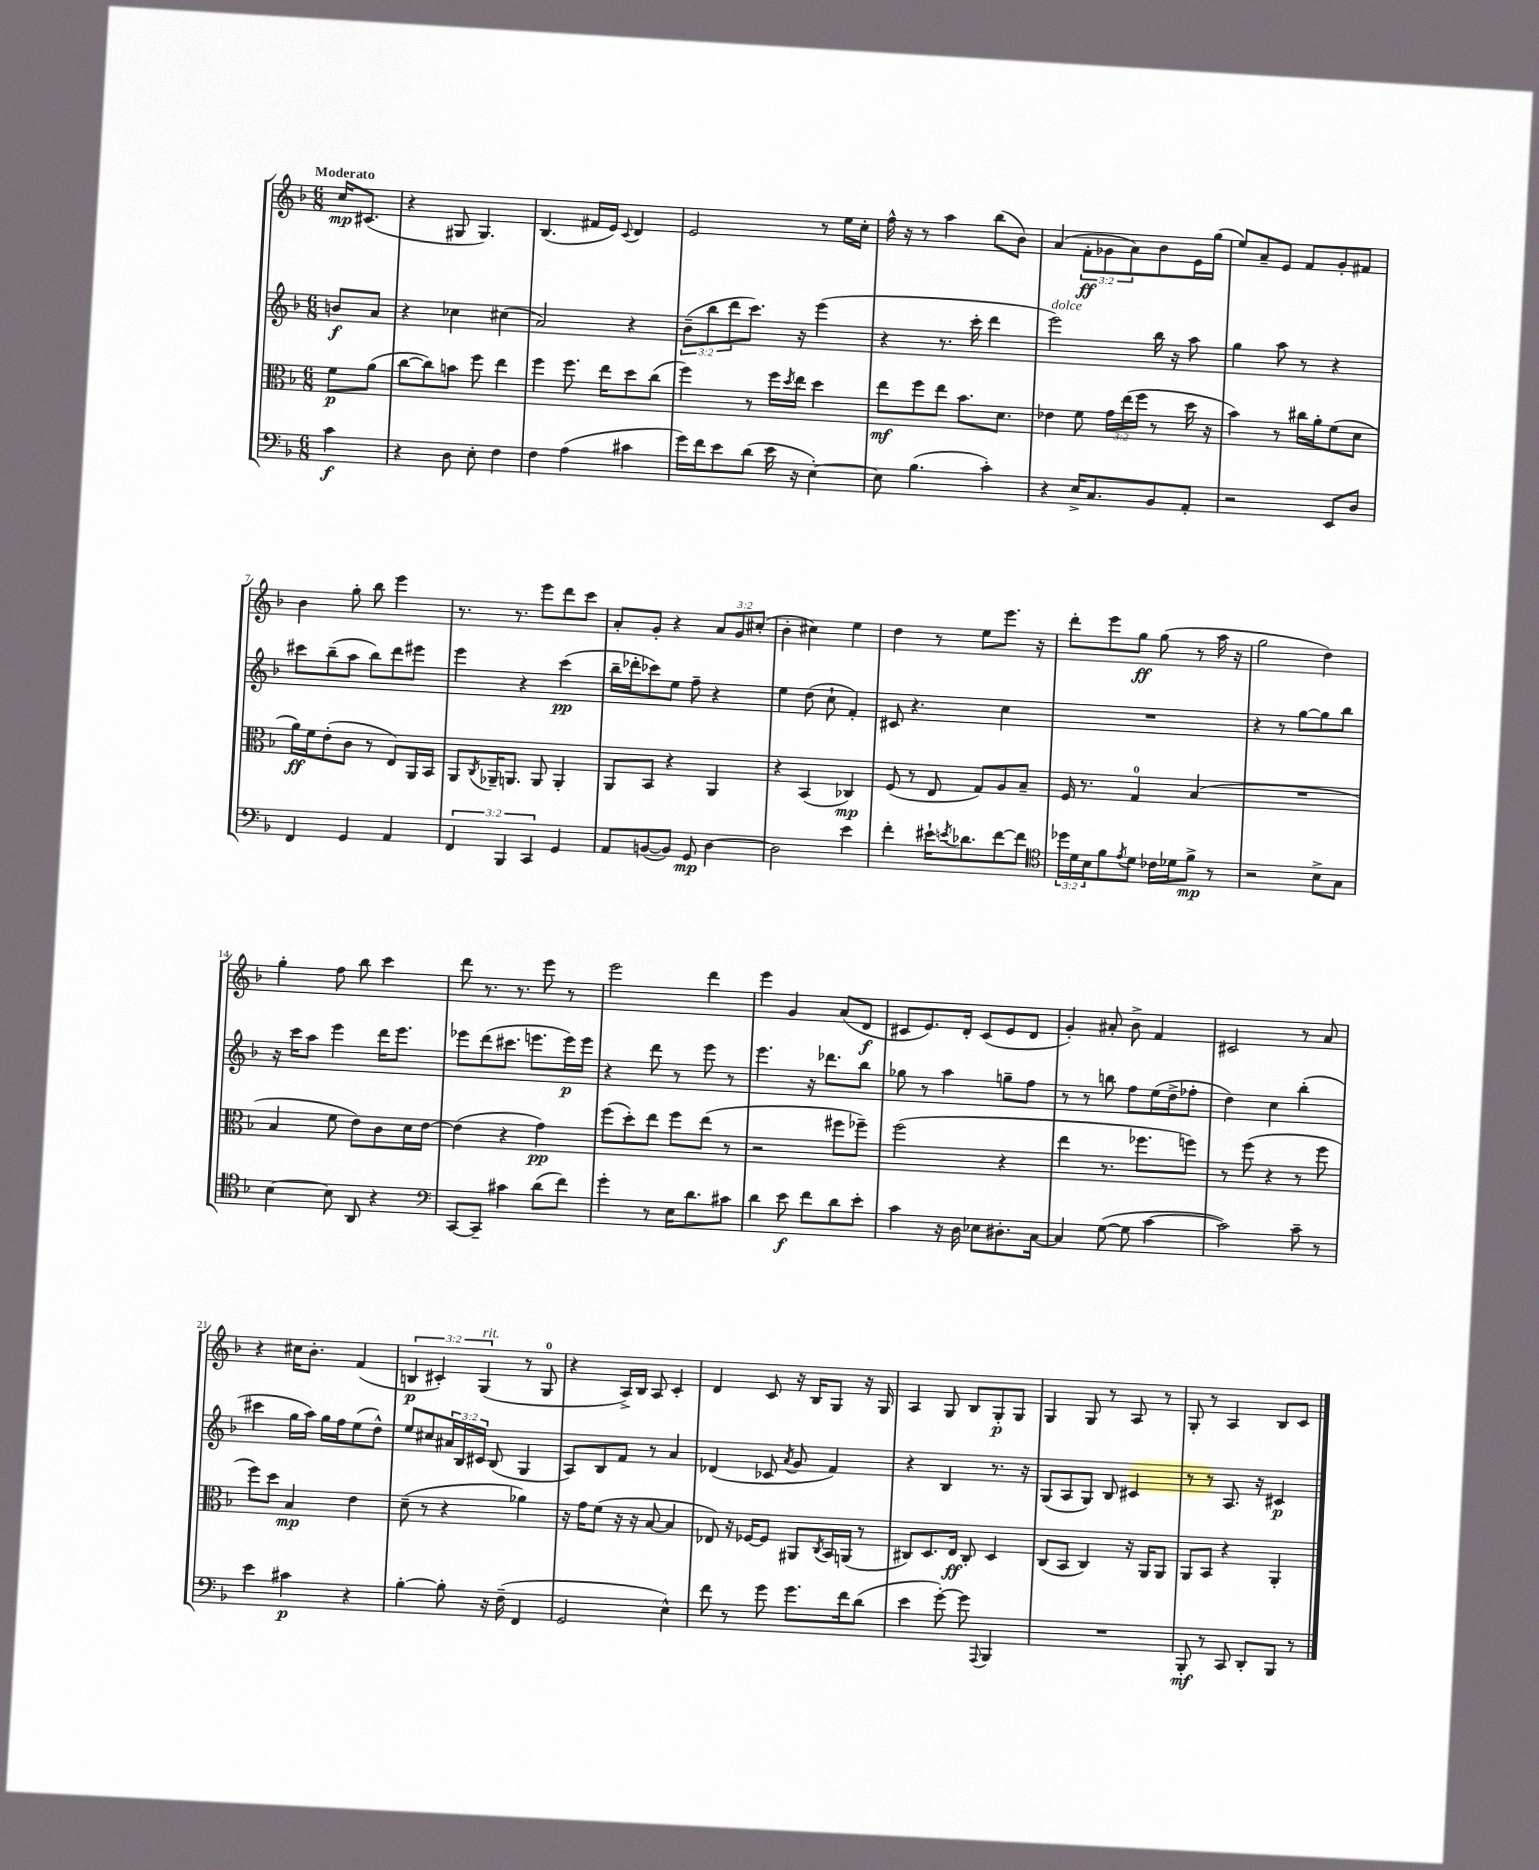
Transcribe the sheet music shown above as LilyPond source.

<<
\new StaffGroup <<
\new Staff = "s0" {
    \clef treble \key f \major \numericTimeSignature \time 6/8 \override Staff.TupletNumber.text = #tuplet-number::calc-fraction-text \partial 4 \tempo "Moderato"
    c''16\mp cis'8.( |
    r4 gis8 gis4.) |
    bes4.( fis'16 e'16) \appoggiatura { c'8 } d'4 |
    e'2 r8 e''16 c''16-. |
    f''16-^ r16 r8 a''4 bes''8( bes'8) |
    a'4( \tuplet 3/2 { f'8-.\ff ges'8 a'8) } bes'8 e'16 g''16( |
    e''8) a'8-- e'8 f'8 g'8-. fis'8 |
    bes'4 g''8-. bes''8 e'''4 |
    r8. r8. e'''8 d'''8 c'''8 |
    a'8-. g'8-. r4 \tuplet 3/2 { a'8 g'8 cis''8-.( } |
    bes'4-. cis''4) e''4 |
    d''4 r8 e''8 e'''8. r16 |
    d'''8-. e'''8 g''8\ff g''8( r8 a''16 r16 |
    g''2 d''4) |
    g''4-. f''8 bes''8 c'''4 |
    d'''8 r8. r8. e'''8 r8 |
    e'''2 d'''4 |
    e'''4 g'4 a'8( d'8\f |
    cis'8 e'8.) d'16-. cis'8( e'8 d'8 |
    g'4-.) ais'8-. bes'8-> f'4 |
    cis'2 r8 a'8 |
    r4 cis''16 bes'8.-. f'4( |
    \tuplet 3/2 { b4\p cis'4-.) g4^\markup { \italic "rit." }( } r8 g8-0 |
    r4 a16->) bes16 a8 c'4-. |
    d'4 c'8 r16 bes16 g8 r16 g16 |
    a4 g8 bes8 g8-.\p g8 |
    g4 g8 r8 a8 r8 |
    g8-. r8 a4 bes8 c'8 \bar "|." |
}
\new Staff = "s1" {
    \clef treble \key f \major \numericTimeSignature \time 6/8 \override Staff.TupletNumber.text = #tuplet-number::calc-fraction-text \partial 4
    b'8\f a'8 |
    r4 ces''4 cis''4( |
    a'2) r4 |
    \tuplet 3/2 { bes'8--( bes''8 d'''8 } c'''8.) r16 e'''4( |
    r4 r8. c'''16-. d'''4 |
    e'''2^\markup { \italic "dolce" }) bes''16 r16 a''8 |
    g''4 a''8 r8 r4 |
    cis'''8 bes''8--( a''8 bes''8) d'''8 eis'''8 |
    e'''4 r4 c'''4\pp( |
    bes''16-- des'''16-. ces'''8) e''8 f''8-- r4 |
    e''4 d''8( c''8-! f'4-.) |
    cis'8 r4. c''4 |
    R2. |
    r4 r8 g''8~ g''8 bes''8 |
    r16 c'''16 a''8 e'''4 d'''16 e'''8. |
    ees'''8 d'''8( cis'''8. e'''8. e'''16\p) e'''16 |
    r4 d'''8 r8 e'''8 r8 |
    e'''4. r16 des'''8. bes''8 |
    ges''8 r8 a''4 g''8-- f''8 |
    r8 r8 b''8 f''8 e''16( d''16-> fes''8-. |
    d''4) c''4 bes''4-.( |
    cis'''4 g''16 a''16) g''16 f''16 e''8( d''8-^) |
    e''8 cis''8 \tuplet 3/2 { ais'16 bes16 cis'16 } bes8( g4 |
    a8) bes8 f'8 r8 a'4 |
    des'4( ces'8 \acciaccatura { a'8 } g'8 f'4) |
    r4 bes4 r8. r16 |
    g8( a8 g8) bes8 cis'4 |
    r8 r8 a8. r16 cis'4\p \bar "|." |
}
\new Staff = "s2" {
    \clef alto \key f \major \numericTimeSignature \time 6/8 \override Staff.TupletNumber.text = #tuplet-number::calc-fraction-text \partial 4
    f'8\p a'8( |
    c''8~ c''8) b'8 f''8 e''4 |
    f''4 f''8. e''16 d''8 c''8( |
    f''4) r8 f''16 \acciaccatura { d''8 } e''16 d''4 |
    e''8\mf f''8 e''8 bes'8. d'8. |
    ees'4 f'8 \tuplet 3/2 { g'16 e''16( f''16 } r8 d''16 r16 |
    bes'4) r8 cis''16 a'16-. f'8( d'8 |
    a'16\ff) f'16 e'8-.( c'8 r8 e8) a,16 bes,16 |
    a,8 \acciaccatura { c8 } aes,16-- a,8. a,8 a,4-. |
    a,8 bes,8 r4 a,4 |
    r4 bes,4( ces4\mp) |
    f8( r8 e8 g8) a8 bes8-- |
    f16 r8. g4-0 bes4( |
    R2. |
    bes4 f'8 e'8) c'8 d'16 e'16~ |
    e'4( r4 g'4\pp) |
    f''8( d''8-.) e''8 f''8 e''8( r8 |
    r2 fis''8 fes''8--) |
    f''2( r4 |
    e''4 r8. fes''8. f''8) |
    r8 f''8( r4 r8 f''8 |
    f''8) d''8 bes4\mp e'4 |
    d'8--( r8 r4 aes'4) |
    r16 g'16 f'8( r16 r16 bes8~ bes4 |
    ees8) r16 fes16~ fes8 ais,8 \acciaccatura { c8 } bes,16 a,16( r8 |
    cis8) d8. e16\ff cis8-. d4 |
    c8( bes,8 c4) r16 a,16 a,8 |
    a,8 bes,8 r4 a,4-. \bar "|." |
}
\new Staff = "s3" {
    \clef bass \key f \major \numericTimeSignature \time 6/8 \override Staff.TupletNumber.text = #tuplet-number::calc-fraction-text \partial 4
    c'4\f |
    r4 d8 e8-. f4 |
    f4 a4( cis'4 |
    g'16) f'16 e'8 d'8( e'16 r16 e4~-.) |
    e8 bes4.( c'4-.) |
    r4 e16-> c8. bes,8 a,8-. |
    r2 e,8 d8 |
    f,4 g,4 a,4 |
    \tuplet 3/2 { f,4 bes,,4 c,4 } g,4 |
    a,8 b,8~( b,8) g,8\mp d4~ |
    d2 e'4 |
    f'4-. eis'16-! \acciaccatura { e'8 } des'8. f'8~ f'8 |
    \clef tenor \tuplet 3/2 { des''16 d'16 bes16 } f'8 \acciaccatura { e'8 } d'8 ces'16 des'16 f'8->\mp r8 |
    r2 bes8-> g8 |
    bes4~ bes8 a,8 r4 |
    \clef bass c,8~ c,8-- cis'4 d'8( f'8) |
    g'4-. r8 e16 d'8. cis'8 |
    d'4 e'8\f f'8 d'8 e'8-. |
    c'4 r16 d16 ees8 dis8.-. c16~ |
    c4 g8~( g8 c'4~ |
    c'2) c'8-- r8 |
    e'4 cis'4\p r4 |
    bes4~-. bes8-. r16 f16--( f,4 |
    g,2 e4-^) |
    f'8 r8 g'8 g'8. f'16 d'8( |
    e'4 g'8~-.) g'8 \appoggiatura { a,,8 } bes,,4 |
    R2. |
    bes,,8-.\mf r8 c,8 d,8-. bes,,8 r8 \bar "|." |
}
>>
>>
